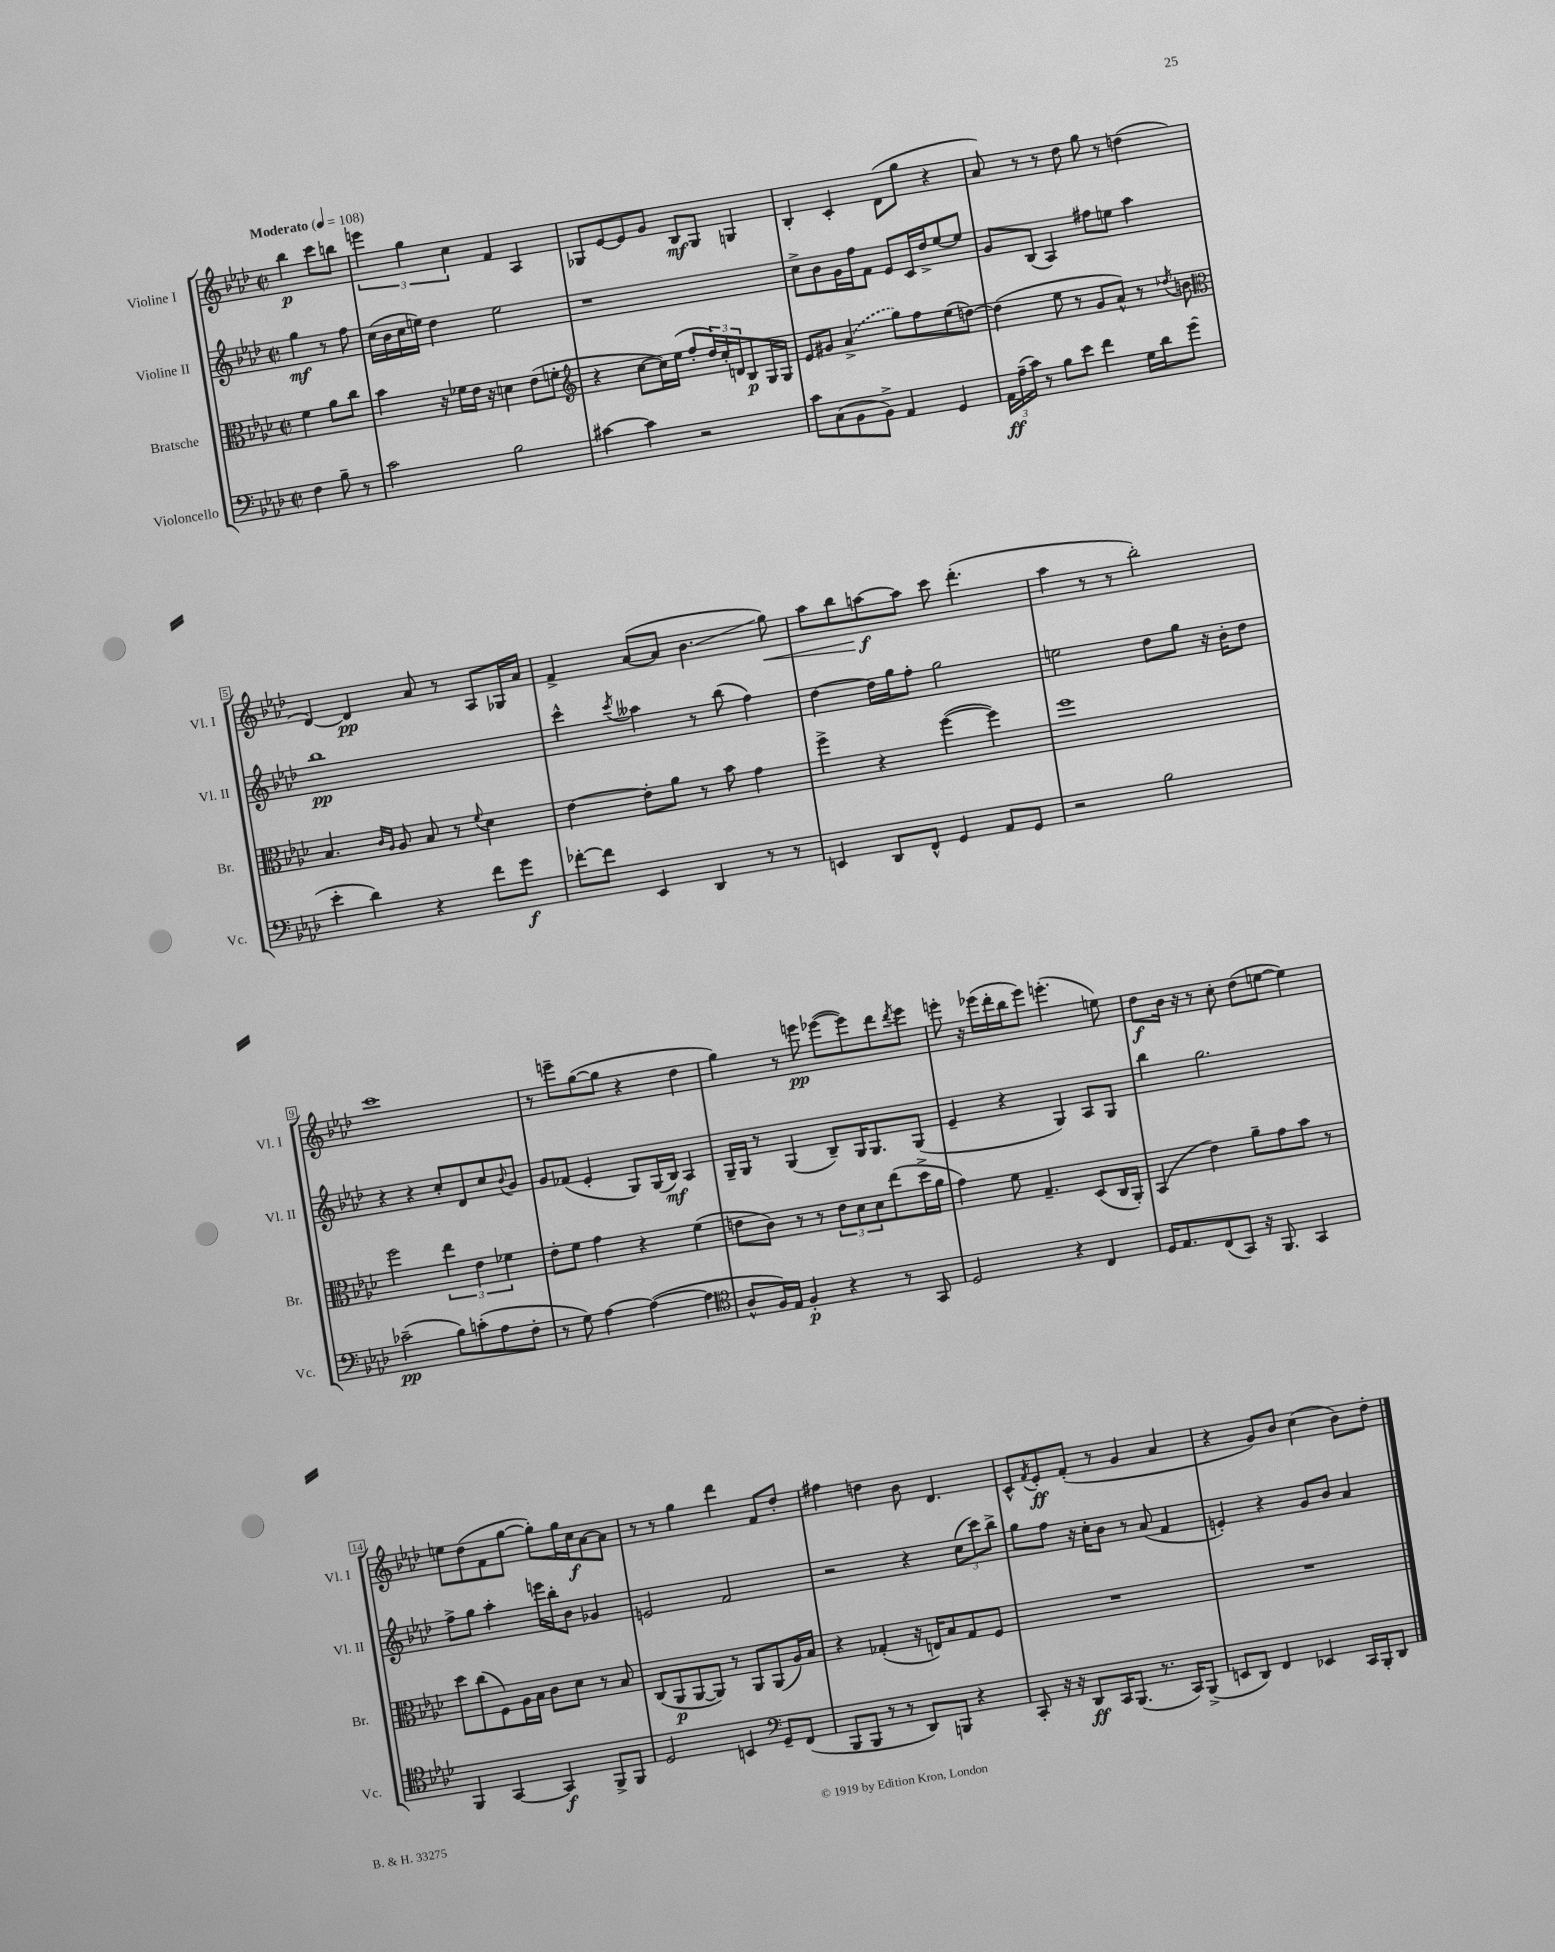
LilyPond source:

<<
\new StaffGroup <<
\new Staff = "s0" \with { instrumentName = "Violine I" shortInstrumentName = "Vl. I" } {
    \clef treble \key aes \major \defaultTimeSignature \time 2/2 \partial 2 \tempo "Moderato" 4 = 108
    bes''4\p c'''8 b''8 |
    \tuplet 3/2 { e'''4 g''4 c''4 } f'4 aes4 |
    ges8 ees'8~ ees'8 g'8 bes8\mf ges8 g4 |
    bes4-. c'4-. des'8( g''8 r4 |
    aes'8) r8 r8 des''8 g''8 r8 d''4( |
    des'4~) des'4\pp aes'8 r8 aes8 ges16 aes'16 |
    f'4-> aes'8~( aes'8 bes'4.\glissando g''8\<) |
    aes''8 bes''8 a''8~\f\! a''8 c'''8 des'''4.-.( |
    aes''4 r8 r8 bes''2-.) |
    c'''1 |
    r8 e'''8-- g''8~( g''8 r4 des''4 |
    g''4) r8 e'''8\pp ees'''8~( ees'''8) des'''8 \acciaccatura { des'''8 } ees'''8 |
    e'''8-. r16 ees'''16( des'''16-. bes''16 ees'''8) e'''4.-.( e''8) |
    des''8\f bes'16 r16 r8 c''8-. des''8( e''8~ e''4) |
    e''8 des''8( f'8 g''8~ g''8-.) g''16 c''16\f aes'8~ aes'8 |
    r8 r8 g''4 des'''4 f'8 des''8-. |
    fis''4 d''4 bes'8 des'4. |
    c'8-^ \acciaccatura { f'8 } ees'8-.\ff f'8-.( r8 g'4 aes'4 |
    r4 g'8) bes'8 c''4( bes'8) des''8-. \bar "|." |
}
\new Staff = "s1" \with { instrumentName = "Violine II" shortInstrumentName = "Vl. II" } {
    \clef treble \key aes \major \defaultTimeSignature \time 2/2 \partial 2
    g''4\mf r8 f''8 |
    c''16( bes'16 c''16 e''16) des''4 e''2 |
    r1 |
    c''8-> bes'8 g'16 f''16 f'8 ees'8 c'16 des''16-> ees''8~ ees''8 |
    g'8 bes8( aes4) fis''8 e''8 aes''4 |
    bes''1\pp |
    c'''4-^ \acciaccatura { c'''8 } aeses''4 r8 bes''8( f''4) |
    des''4~ des''16 g''16 f''8-. g''2 |
    e''2 des''8 g''8 r16 bes'16-. des''8 |
    r4 r4 c''8-. des'8 c''8 \appoggiatura { bes'8 } g'8 |
    g'8 fes'8( ees'4-. g8) g16( bes16\mf) aes4 |
    g16-- g16 r8 g4( bes8--) g16 g8. g8( |
    ees'4-- r4 g4) aes8 g8 |
    bes''4 g''2. |
    f''8-> g''8 aes''4-. e'''16 bes''16-. bes'8 ges'4 |
    e'2 f'2 |
    r2 r4 \tuplet 3/2 { c''8( c'''8) bes''8-> } |
    g''8 f''8 r16 c''16-. bes'8 r8 aes'8( f'4 |
    e'4-.) r4 g'8 bes'8 aes'4 \bar "|." |
}
\new Staff = "s2" \with { instrumentName = "Bratsche" shortInstrumentName = "Br." } {
    \clef alto \key aes \major \defaultTimeSignature \time 2/2 \partial 2
    f'4 aes'8 c''8 |
    bes'4 r16 fes'16 ees'16 r16 d'4 ees'8( f'8-. |
    \clef treble r4 c''8~ c''16) ees''16( f''8-. \tuplet 3/2 { des''16) c''16-. d'16 } bes8\p g16 g16 |
    ees'8 gis'8 \once \slurDashed aes'4->( g''8) f''8 ees''8( d''8~) |
    d''4( ees''8 r8 g'8 aes'8-^) r8 \acciaccatura { des''8 } b'8 |
    \clef alto bes4. \grace { c'16 aes16 } aes8 bes8 r8 \appoggiatura { f'8 } des'4 |
    ees'4~ ees'8-. aes'8 r8 bes'8 g'4 |
    f''4-> r4 f''4~( f''4) |
    f''1 |
    f''2 \tuplet 3/2 { ees''4 ees'4 fes'4 } |
    ees'8-. f'8 g'4 r4 f'4( |
    e'8 c'8) r8 r8 \tuplet 3/2 { e'8 des'8 des'8 } ees''8( des''16-> aes'16 |
    g'4) f'8 g4.-- des8( c16 aes,16-.) |
    bes,4( ees'4) aes'8-- g'8 bes'8 r8 |
    des''8 c''8( f8) aes16 bes16 c'8 des'8 r8 bes8 |
    c8( aes,8\p aes,8~ aes,8) r8 aes,8 aes,8( aes16) bes16 |
    r4 ges4-.( r16 e16) bes8 ges8 f8 |
    R1 |
    R1 \bar "|." |
}
\new Staff = "s3" \with { instrumentName = "Violoncello" shortInstrumentName = "Vc." } {
    \clef bass \key aes \major \defaultTimeSignature \time 2/2 \partial 2
    f4 bes8-- r8 |
    c'2 bes2 |
    cis'4~ cis'4 r2 |
    c'8 c8( bes,8 bes,8->) aes,4 g,4 |
    \tuplet 3/2 { aes,16\ff aes16--( c'16) } r8 bes8 ees'8 f'4 g16 des'16 g'8( |
    ees'4-. des'4) r4 f'8 g'8\f |
    fes'8~-. fes'8 ees,4 des,4 r8 r8 |
    e,4 des,8 f,8-^ g,4 aes,8 g,8 |
    r2 bes2 |
    ces'2--\pp( bes8) c'8-.( aes8 f8-. |
    r8 g8) aes4~ aes4~( aes4 |
    \clef tenor aes8-^ f16) ees16 f4-.\p r4 r8 g,8 |
    des2 r4 c4 |
    des16 ees8. c8( g,8) r16 f,8. g,4 |
    f,4 g,4~ g,4\f f,8-> f,8 |
    des2 b,4 \clef bass g,8-- f,8( |
    bes,,8 bes,,8 r8 r8 des,8) b,,8 r4 |
    c,8-. r16 r16 des,8\ff c,16 bes,,8.( r8. c,16) bes,,8->( |
    e,8 des,8) f,4 ees,4 c,16 bes,,16-. des,8 \bar "|." |
}
>>
>>
\layout { \context { \Score \override BarNumber.stencil = #(make-stencil-boxer 0.1 0.3 ly:text-interface::print) } }
